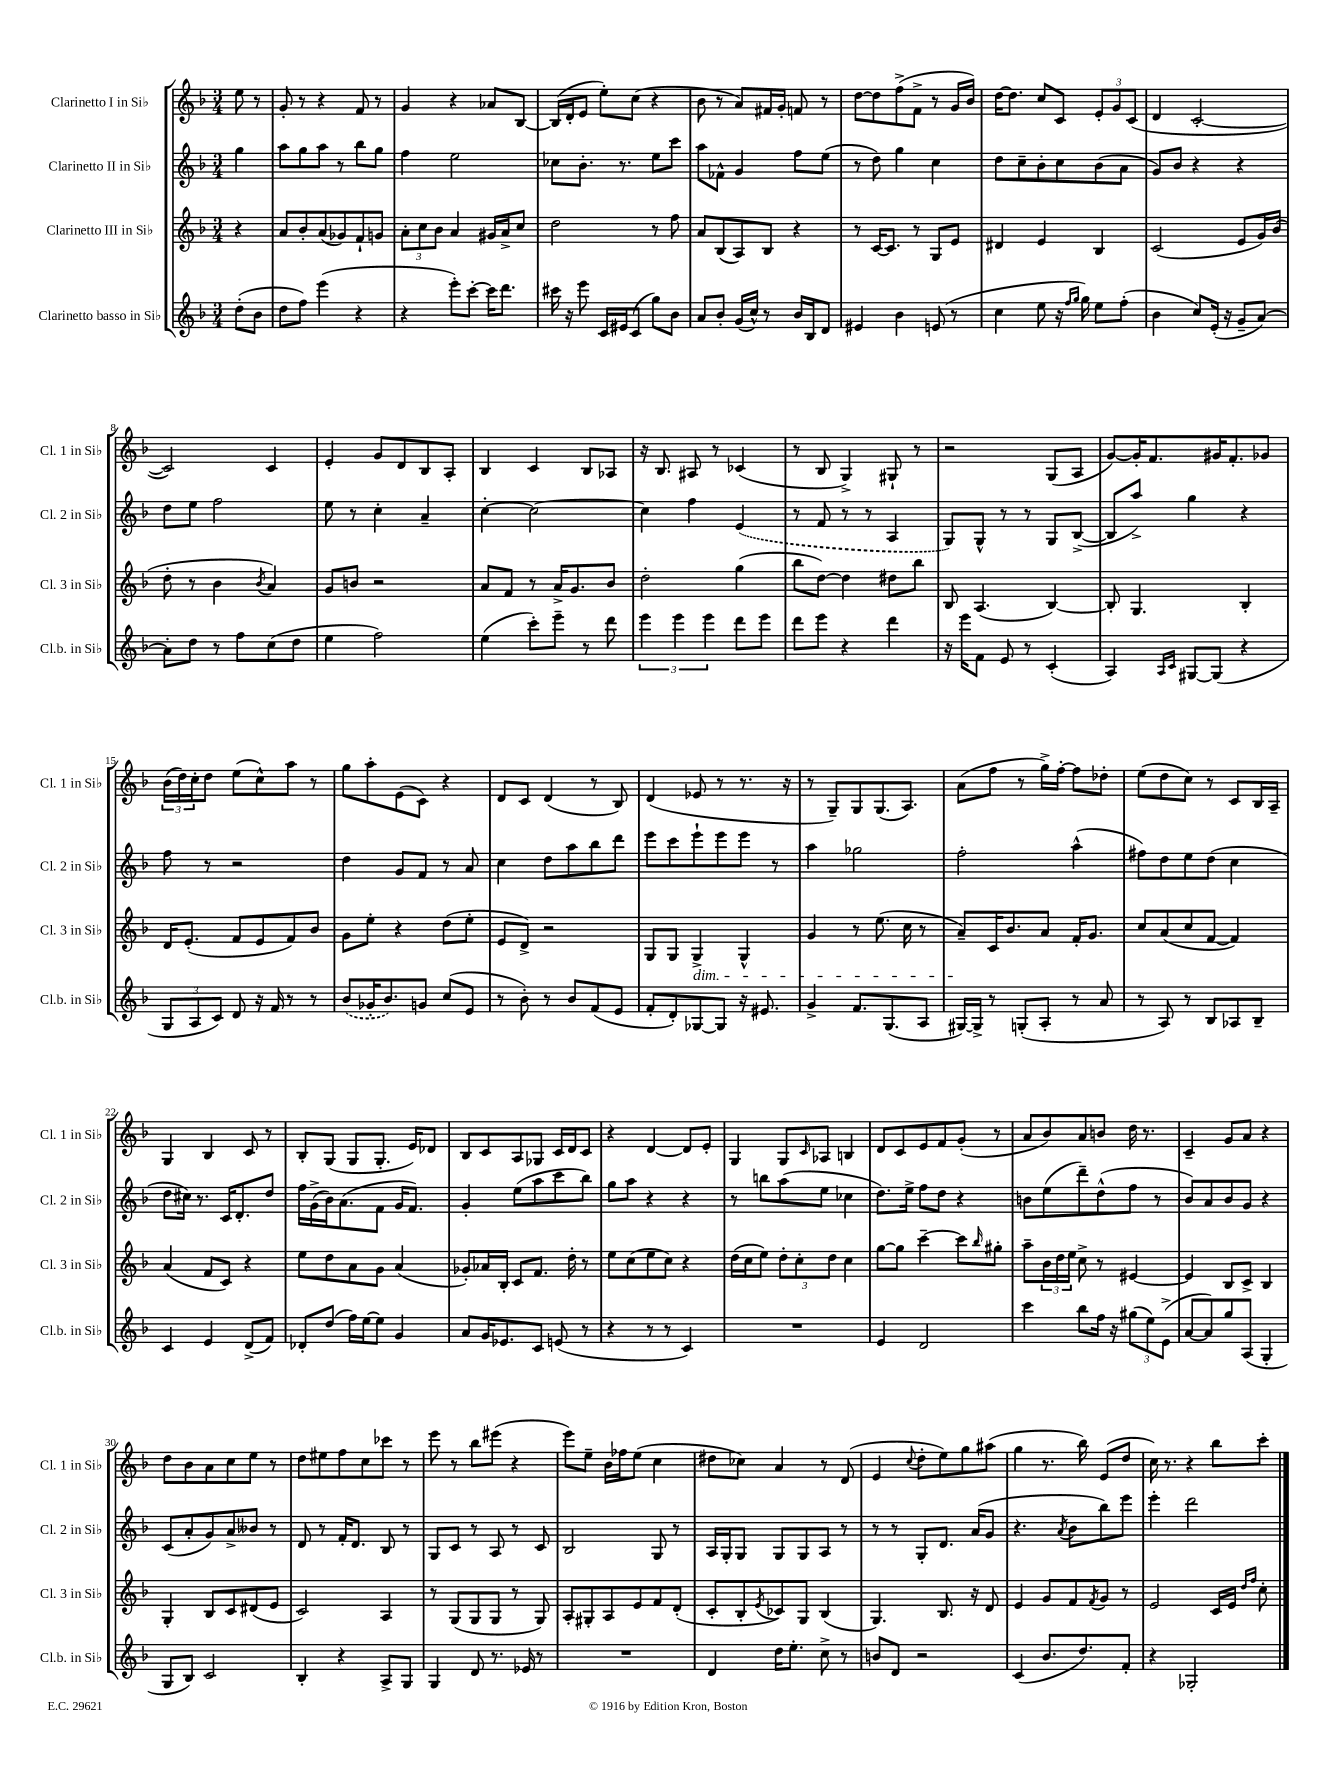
<<
\new StaffGroup <<
\new Staff = "s0" \with { instrumentName = "Clarinetto I in Sib" shortInstrumentName = "Cl. 1 in Sib" } {
    \clef treble \key f \major \numericTimeSignature \time 3/4 \partial 4
    e''8 r8 |
    g'8-. r8 r4 f'8 r8 |
    g'4 r4 aes'8 bes8~ |
    bes16( d'16-. e'8 e''8-.) c''8( r4 |
    bes'8 r8 a'8) fis'16 g'16-. f'8 r8 |
    d''8~ d''8 f''8->( f'8-> r8 g'16 bes'16) |
    d''16~ d''8. c''8 c'8 \tuplet 3/2 { e'8-. g'8 c'8( } |
    d'4 c'2~-. |
    c'2) c'4 |
    e'4-. g'8 d'8 bes8 a8-. |
    bes4 c'4 bes8 aes8 |
    r16 bes8. ais8 r8 ces'4( |
    r8 bes8 g4->) gis8-! r8 |
    r2 g8( a8 |
    g'8~) g'16-. f'8. gis'16 f'8.-. ges'8 |
    \tuplet 3/2 { bes'16( d''16) c''16-. } d''8 e''8( c''8-^) a''8 r8 |
    g''8 a''8-. e'8( c'8) r4 |
    d'8 c'8 d'4( r8 bes8) |
    d'4( ees'8 r8 r8. r16 |
    r8 g8--) g8 g8.( a8.) |
    a'8( f''8 r8 g''16->) f''16~-. f''8 des''8-. |
    e''8( d''8 c''8) r8 c'8 bes16 a16-- |
    g4 bes4 c'8 r8 |
    bes8-. g8( g8 g8.-. e'16) des'8 |
    bes8 c'8 a8 ges8 c'16 d'16 c'8 |
    r4 d'4~ d'8 e'8-. |
    g4 g8 \grace { c'16 } aes8 b4 |
    d'8 c'8 e'8 f'8 g'8-.( r8 |
    a'8 bes'8) a'8 b'8 d''16 r8. |
    c'4-- g'8 a'8 r4 |
    d''8 bes'8 a'8 c''8 e''8 r8 |
    d''8 eis''8 f''8 c''8 ces'''8 r8 |
    e'''8 r8 bes''8 eis'''8( r4 |
    e'''8) e''8-- bes'16 fes''16 e''8( c''4 |
    dis''8 ces''8) a'4 r8 d'8( |
    e'4 \appoggiatura { c''8 } d''8-. e''8) g''8 ais''8( |
    g''4 r8. bes''16) e'8( d''8 |
    c''16) r8. r4 bes''8 c'''8-. \bar "|." |
}
\new Staff = "s1" \with { instrumentName = "Clarinetto II in Sib" shortInstrumentName = "Cl. 2 in Sib" } {
    \clef treble \key f \major \numericTimeSignature \time 3/4 \partial 4
    g''4 |
    a''8 g''8 a''8 r8 bes''8 g''8 |
    f''4 e''2 |
    ces''8 bes'8.-. r8. e''8 c'''8 |
    a''8 fes'8-^ g'4 f''8 e''8( |
    r8 d''8) g''4 c''4 |
    d''8 c''8-- bes'8-. c''8 bes'8( a'8 |
    g'8) bes'8 r4 r4 |
    d''8 e''8 f''2 |
    e''8 r8 c''4-. a'4-- |
    c''4~-. c''2~ |
    c''4 f''4 \once \slurDashed e'4( |
    r8 f'8 r8 r8 a4 |
    g8) g8-^ r8 r8 g8 bes8~->( |
    bes8 a''8->) g''4 r4 |
    f''8 r8 r2 |
    d''4 g'8 f'8 r8 a'8 |
    c''4 d''8 a''8 bes''8 d'''8 |
    e'''8 c'''8 e'''8-! e'''8 e'''8 r8 |
    a''4 ges''2 |
    f''2-. a''4-^( |
    fis''8) d''8 e''8 d''8( c''4 |
    d''8 cis''16) r8. c'16 d'8.-. d''8 |
    f''16 g'16->( bes'16) a'8.( f'8 g'16 f'8.) |
    g'4-. e''8( a''8 c'''8 bes''8) |
    g''8 a''8 r4 r4 |
    r8 b''8 a''8( e''8 ces''4 |
    d''8.) e''16-> f''8 d''8 r4 |
    b'8 e''8( d'''8--) d''8-^( f''8 r8 |
    bes'8) a'8 bes'8 g'8 r4 |
    c'8( a'8-. g'8) a'8-> beses'8 r8 |
    d'8 r8 f'16-. d'8. bes8 r8 |
    g8 c'8 r8 a8 r8 c'8 |
    bes2 g8 r8 |
    a16 g16-. g8 g8 g8 a8 r8 |
    r8 r8 g8-. d'8. a'16( g'8 |
    r4. \acciaccatura { a'8 } bes'8 bes''8) e'''8 |
    e'''4-. d'''2 \bar "|." |
}
\new Staff = "s2" \with { instrumentName = "Clarinetto III in Sib" shortInstrumentName = "Cl. 3 in Sib" } {
    \clef treble \key f \major \numericTimeSignature \time 3/4 \partial 4
    r4 |
    a'8 bes'8-. a'8( ges'8) f'8-! g'8 |
    \tuplet 3/2 { a'8-. c''8 bes'8 } a'4 gis'16 a'16-> c''8 |
    d''2 r8 f''8 |
    a'8 bes8( a8) bes8 r4 |
    r8 c'16~ c'8. r8 g8 e'8 |
    dis'4 e'4 bes4 |
    c'2( e'8 g'16) bes'16( |
    d''8-. r8 bes'4 \acciaccatura { bes'8 } a'4) |
    g'8 b'8 r2 |
    a'8 f'8 r8 a'16-> g'8. bes'8 |
    d''2-. g''4( |
    bes''8 d''8~) d''4 dis''8 bes''8 |
    bes8 a4.( bes4~) |
    bes8-. g4. bes4-. |
    d'16 e'8.-.( f'8 e'8 f'8) bes'8 |
    g'8 e''8-. r4 d''8( e''8-. |
    e'8 d'8->) r2 |
    g8 g8 g4->\dim g4-^ |
    g'4 r8 e''8.( c''16 r8 |
    a'8--\!) c'16 bes'8. a'8 f'16-. g'8. |
    c''8 a'8( c''8 f'8~ f'4) |
    a'4( f'8 c'8) r4 |
    e''8 d''8 a'8 g'8 a'4( |
    ges'8-.) aes'16 bes16-. c'8 f'8. d''16-. r8 |
    e''8 c''8( e''8 c''8) r4 |
    d''16( c''16 e''8) \tuplet 3/2 { d''8-. c''8-. d''8 } c''4 |
    g''8~ g''8 c'''4~-- c'''8 \grace { bes''16 } gis''8-. |
    a''8-- \tuplet 3/2 { bes'16 d''16 e''16 } c''8-> r8 eis'4~ |
    eis'4 bes8 c'8-> bes4 |
    g4-. bes8 c'8 dis'8( e'8 |
    c'2) a4 |
    r8 g8( g8 g8 r8 g8) |
    a8-. gis8-. a8 e'8 f'8 d'8-.( |
    c'8-. bes8-. \acciaccatura { e'8 } ces'8) g8 bes4( |
    g4.) bes8. r16 d'8 |
    e'4 g'8 f'8 \acciaccatura { f'8 } g'8 r8 |
    e'2 c'16 e'16 \grace { d''16 f''16 } c''8-. \bar "|." |
}
\new Staff = "s3" \with { instrumentName = "Clarinetto basso in Sib" shortInstrumentName = "Cl.b. in Sib" } {
    \clef treble \key f \major \numericTimeSignature \time 3/4 \partial 4
    d''8-.( bes'8 |
    d''8 f''8) e'''4( r4 |
    r4 e'''8-.) c'''8~-. c'''16 d'''8. |
    cis'''16 r16 e'''8 c'16 eis'16 c'8( g''8) bes'8 |
    a'8 bes'8-. g'16( c''16-^) r8 bes'16 bes16 d'8 |
    eis'4 bes'4 e'8( r8 |
    c''4 e''8 r16 \grace { f''16 g''16 } g''16) e''8 f''8-.( |
    bes'4 c''8) e'16-.( r16 g'8-- a'8~) |
    a'8-. d''8 r8 f''8 c''8( d''8 |
    e''4 f''2) |
    e''4( c'''8-.) e'''8-- r8 d'''8 |
    \tuplet 3/2 { e'''4 e'''4 e'''4 } d'''8 e'''8 |
    d'''8 e'''8 r4 d'''4 |
    r16 e'''16 f'8 e'8 r8 c'4-.( |
    a4) \grace { a16 c'16 } gis8~ gis8( r4 |
    \tuplet 3/2 { g8 a8 c'8) } d'8 r16 f'16 r8 r8 |
    \once \slurDashed bes'8( ges'16-. bes'8.) g'8 c''8( e'8 |
    r8 bes'8-.) r8 bes'8 f'8( e'8 |
    f'8-. d'8-.) ges8~ ges8 r16 eis'8. |
    g'4-> f'8. g8.( a8 |
    gis16~) gis16-> r8 g8-.( a8-. r8 a'8 |
    r8 a8) r8 bes8 aes8 bes8-- |
    c'4 e'4 d'8->( f'8) |
    des'8-. d''8( f''16) e''16~ e''8 g'4 |
    a'8 g'16 ees'8. c'8 e'8( r8 |
    r4 r8 r8 c'4) |
    R2. |
    e'4 d'2 |
    c'''4 bes''8 f''16 r16 \tuplet 3/2 { gis''8( e''8) e'8->( } |
    a'8~ a'8) g''8 a8( g4-. |
    g8 bes8) c'2 |
    bes4-. r4 a8-> g8 |
    g4 d'8 r8. ees'16 r8 |
    R2. |
    d'4 d''16 e''8.-. c''8-> r8 |
    b'8 d'8 r2 |
    c'4( bes'8. d''8.) f'8-. |
    r4 ges2-. \bar "|." |
}
>>
>>
